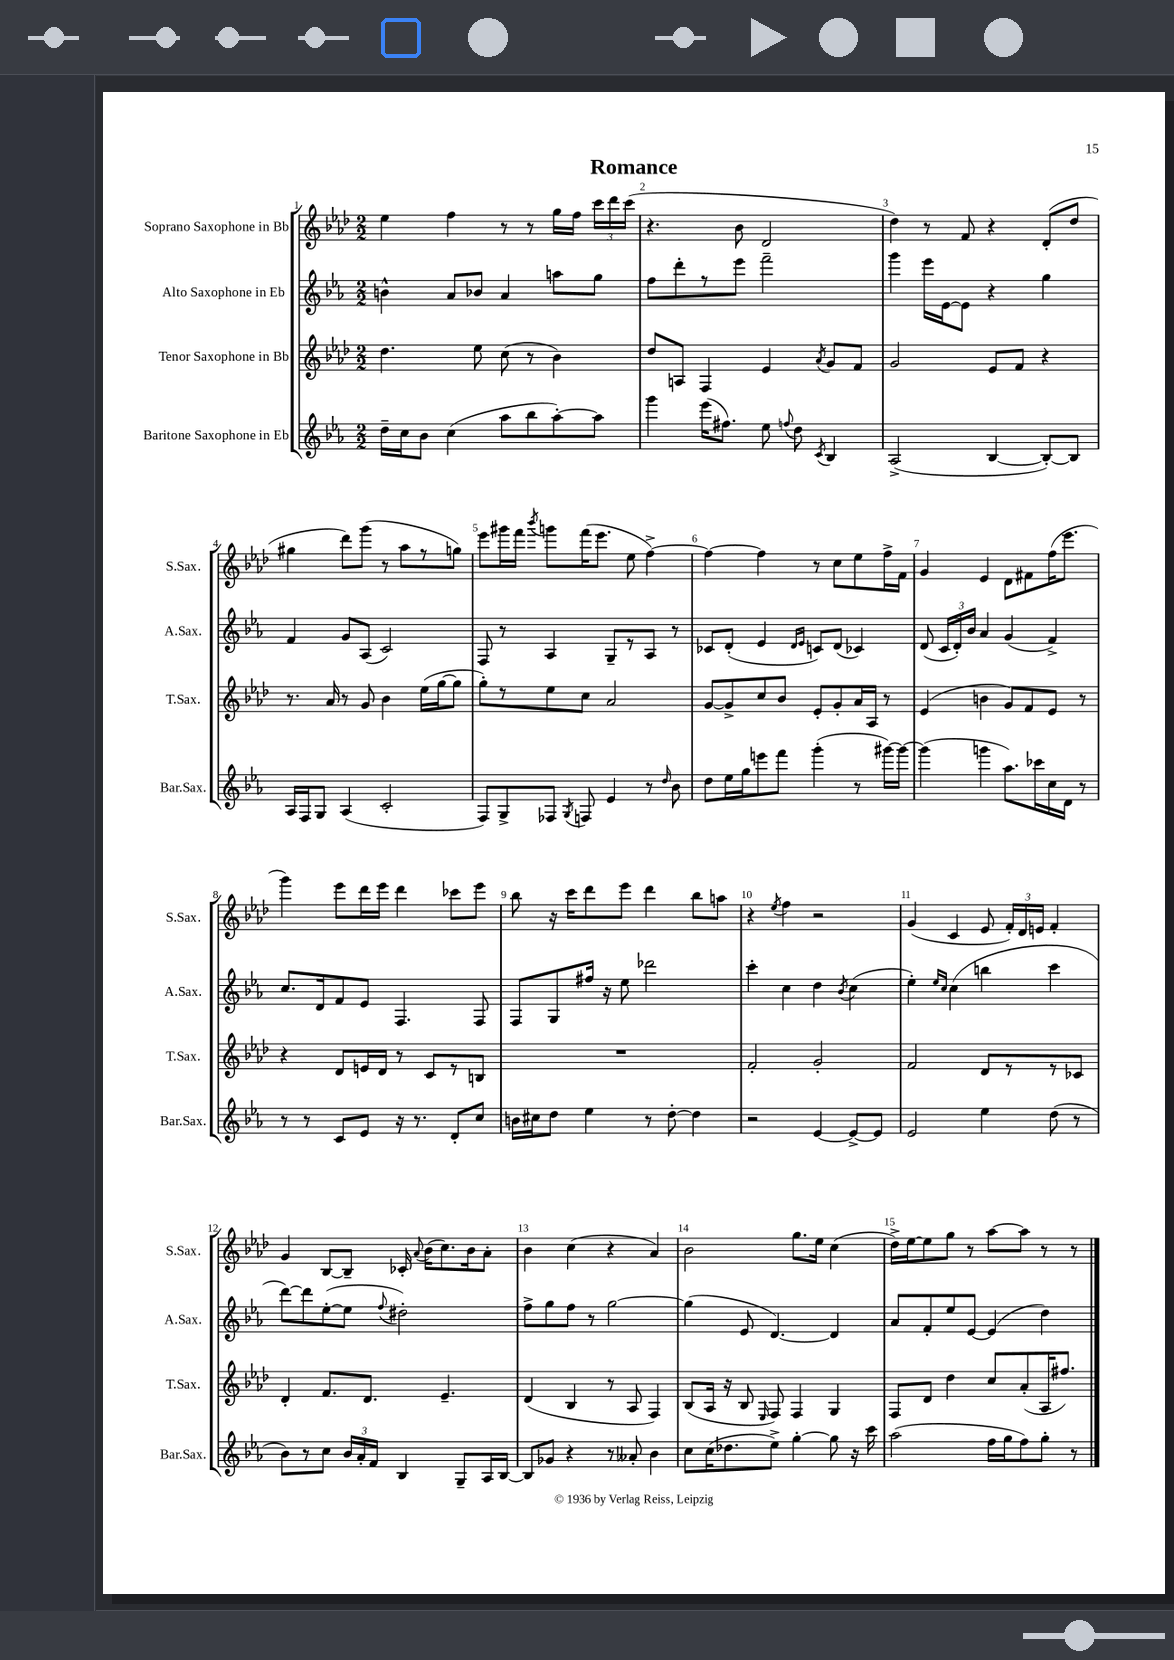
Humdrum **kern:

**kern	**kern	**kern	**kern
*staff4	*staff3	*staff2	*staff1
*clefG2	*clefG2	*clefG2	*clefG2
*k[b-e-a-]	*k[b-e-a-d-]	*k[b-e-a-]	*k[b-e-a-d-]
*M2/2	*M2/2	*M2/2	*M2/2
16dd~\LL	4.dd-\	4b^^\	4ee-\
16cc\J	.	.	.
8b-\J	.	.	.
(4cc\	.	8a-/L	4ff\
.	8ee-\	8b-/J	.
8aa-\L	(8cc\	4a-/	8r
8bb-\	8r	.	8r
[8aa-'\)	4b-\)	8aa\L	16gg\LL
.	.	.	16ff\JJ
8aa-\]J	.	8gg\J	24ccc\LL
.	.	.	24ddd-\
.	.	.	(24ccc\JJ
=	=	=	=
4ggg\	8dd-/L	8ff\L	4.r
.	8A/J	8ddd'\	.
(16eee-\LK	4F/	8r	.
8.ff#\J)	.	.	.
.	.	8eee-\J	8b-\
8ee-\	4e-/	2fff~\	2d-/
8qqff/	.	.	.
8dd\	.	.	.
8qc/	8qa-/	.	.
4B-/	8g/L	.	.
.	8f/J	.	.
=	=	=	=
(2A-^/	2g/	4ggg\	4dd-\)
.	.	16eee-\LL	8r
.	.	[16e-\J	.
.	.	8e-\]J	8f/
[4B-/	8e-/L	4r	4r
.	8f/J	.	.
8B-'/_L)	4r	4gg\	(8d-'/L
8B-/]J	.	.	8dd-/J
=	=	=	=
16A-/LL	8.r	4f/	4gg#\
16F/J	.	.	.
8G/J	.	.	.
.	16a-/	.	.
(4A-/	8r	8g/L	8ddd-\L)
.	8g/	(8A-/J	(8ggg\J
2c'/	4b-\	2c/)	8r
.	.	.	8aa-\L
.	(16ee-\LL	.	8r
.	[16gg\J	.	.
.	8gg\]J	.	8gg\J)
=	=	=	=
8F/L)	8gg'\L)	8F/	8eee-\L
8G^/	8r	8r	16ggg#\L
.	.	.	16fff\JJ
.	.	.	8qbbb-/
8F-/J	8ee-\	4A-/	8ggg\L
8qG/	.	.	.
8F/	8cc\J	.	(16fff\K
.	.	.	8.eee-\J
4e-/	2a-/	8G~/L	.
.	.	8r	8ee-\
8r	.	8A-/J	[4ff^\)
16qqdd/	.	.	.
8b-\	.	8r	.
=	=	=	=
8dd\L	[8g/L	8c-/L	4ff\_
16ee-\L	8g^/]	(8d'/J	.
16gg\J	.	.	.
8eee\	8cc/	4e-/	4ff\]
8fff\J	8b-/J	.	.
.	.	16qqd/LL	.
.	.	16qqe-/JJ	.
(4ggg'\	8e-'/L	8c/L)	8r
.	8g'/	(8d/J	8cc\L
8r	16a-/L	4c-/)	8ee-\
.	16A-/JJ	.	.
[16ggg#\LL)	8r	.	16ff^\L
16ggg#\_JJ	.	.	16f\JJ
=	=	=	=
(4ggg#\]	(4e-/	(8d/	4g/
.	.	24c/LL	.
.	.	24d'/)	.
.	.	24b-/JJ	.
4ggg\	4b\	4a-/	4e-/
8.aa-\L)	8g/L)	(4g/	8d-\L
.	8f/	.	8f#\
16ccc-\L	.	.	.
16cc\	8e-/J	4f^/)	(16ff\K
16d\JJ	.	.	8.eee-\J
8r	8r	.	.
=	=	=	=
8r	4r	8.cc/L	4ggg\)
8r	.	.	.
.	.	16d/k	.
8c/L	8d-/L	8f/	8eee-\L
8e-/J	16e/L	8e-/J	16ddd-\L
.	16d-/JJ	.	16eee-\JJ
16r	8r	4.F/	4ddd-\
8.r	.	.	.
.	8c/L	.	.
8d'/L	8r	.	8ccc-\L
8cc/J	8B/J	8F/	8eee-\J
=	=	=	=
16b\LL	1r	8F/L	8bb-\
16cc#\J	.	.	.
8dd\J	.	8G/	16r
.	.	.	16ccc\LK
4ee-\	.	16ff#/Jk	8ddd-\
.	.	16r	.
.	.	8ee-\	8eee-\J
8r	.	2ddd-\	4ddd-\
[8dd'\	.	.	.
4dd\]	.	.	8bb-\L
.	.	.	8aa\J
=	=	=	=
2r	2f'/	4ccc'\	4r
.	.	.	8qee-/
.	.	4cc\	4ff\
[4e-/	2g'/	4dd\	2r
.	.	8qb-/	.
8e-^/_L	.	(4cc\	.
8e-/]J	.	.	.
=	=	=	=
2e-/	2f/	4ee-'\)	(4g/
.	.	16qqee-/LL	.
.	.	16qqcc/JJ	.
.	.	(4cc\	4c/
4ee-\	8d-/L	4bb\	8e-/
.	8r	.	24f'/LL)
.	.	.	24d-/
.	.	.	24e/JJ
(8dd\	8r	4ccc\	4f'/
8r	8c-/J	.	.
=	=	=	=
8b-\L)	4d-'/	[8ddd\L)	4g/
8r	.	8ddd\]	.
8cc\J	8.f/L	([8ee-'\	[8B-/L
24b-/LL	.	8ee-\]J	8B-~/]J
24a-'/	.	.	.
.	8.d-/J	.	.
24f/JJ	.	.	.
.	.	8qqff/	.
4B-/	.	2dd#'\)	16c-'/
.	.	.	8qqa-/
.	.	.	(16b-\LK
.	4.e-~/	.	8.cc\)
8G~/L	.	.	.
.	.	.	16b-\k
16A-/L	.	.	8a-'\J
[16B-/JJ	.	.	.
=	=	=	=
8B-/]L	(4d-/	8ff^\L	4b-\
8g-/J	.	8gg\	.
4r	4B-/	8ff\J	(4cc\
.	.	8r	.
8r	8r	[2gg\	4r
8a--'/	8A-/	.	.
4b-\	4F/)	.	4a-/)
=	=	=	=
8cc\L	(8B-/L	(4gg\]	2b-\
(16cc\K	16A-/Jk	.	.
8.dd-\	16r	.	.
.	8B-/	8e-/	.
.	16qqE-/	.	.
8ee-^\J)	8F/)	[4.d/)	.
[4gg'\	4F/	.	8.gg\L
.	.	.	16ee-\Jk
8gg\]	4G/	4d/]	(4cc\
16r	.	.	.
16ccc\	.	.	.
=	=	=	=
(2aa-\	8F/L	8a-/L	16dd-^\LL)
.	.	.	[16ee-\J
.	8d-/J	8f'/	8ee-\]
.	4dd-\	8ee-/	8gg\J
.	.	[8e-/J	8r
16ff\LL	8cc/L	(4e-/]	[8aa-\L
16gg\J	.	.	.
8ff\)	(8a-'/	.	8aa-\]J
8gg'\J	16A-/K	4dd\)	8r
.	8.ff#/J)	.	.
8r	.	.	8r
==	==	==	==
*-	*-	*-	*-
